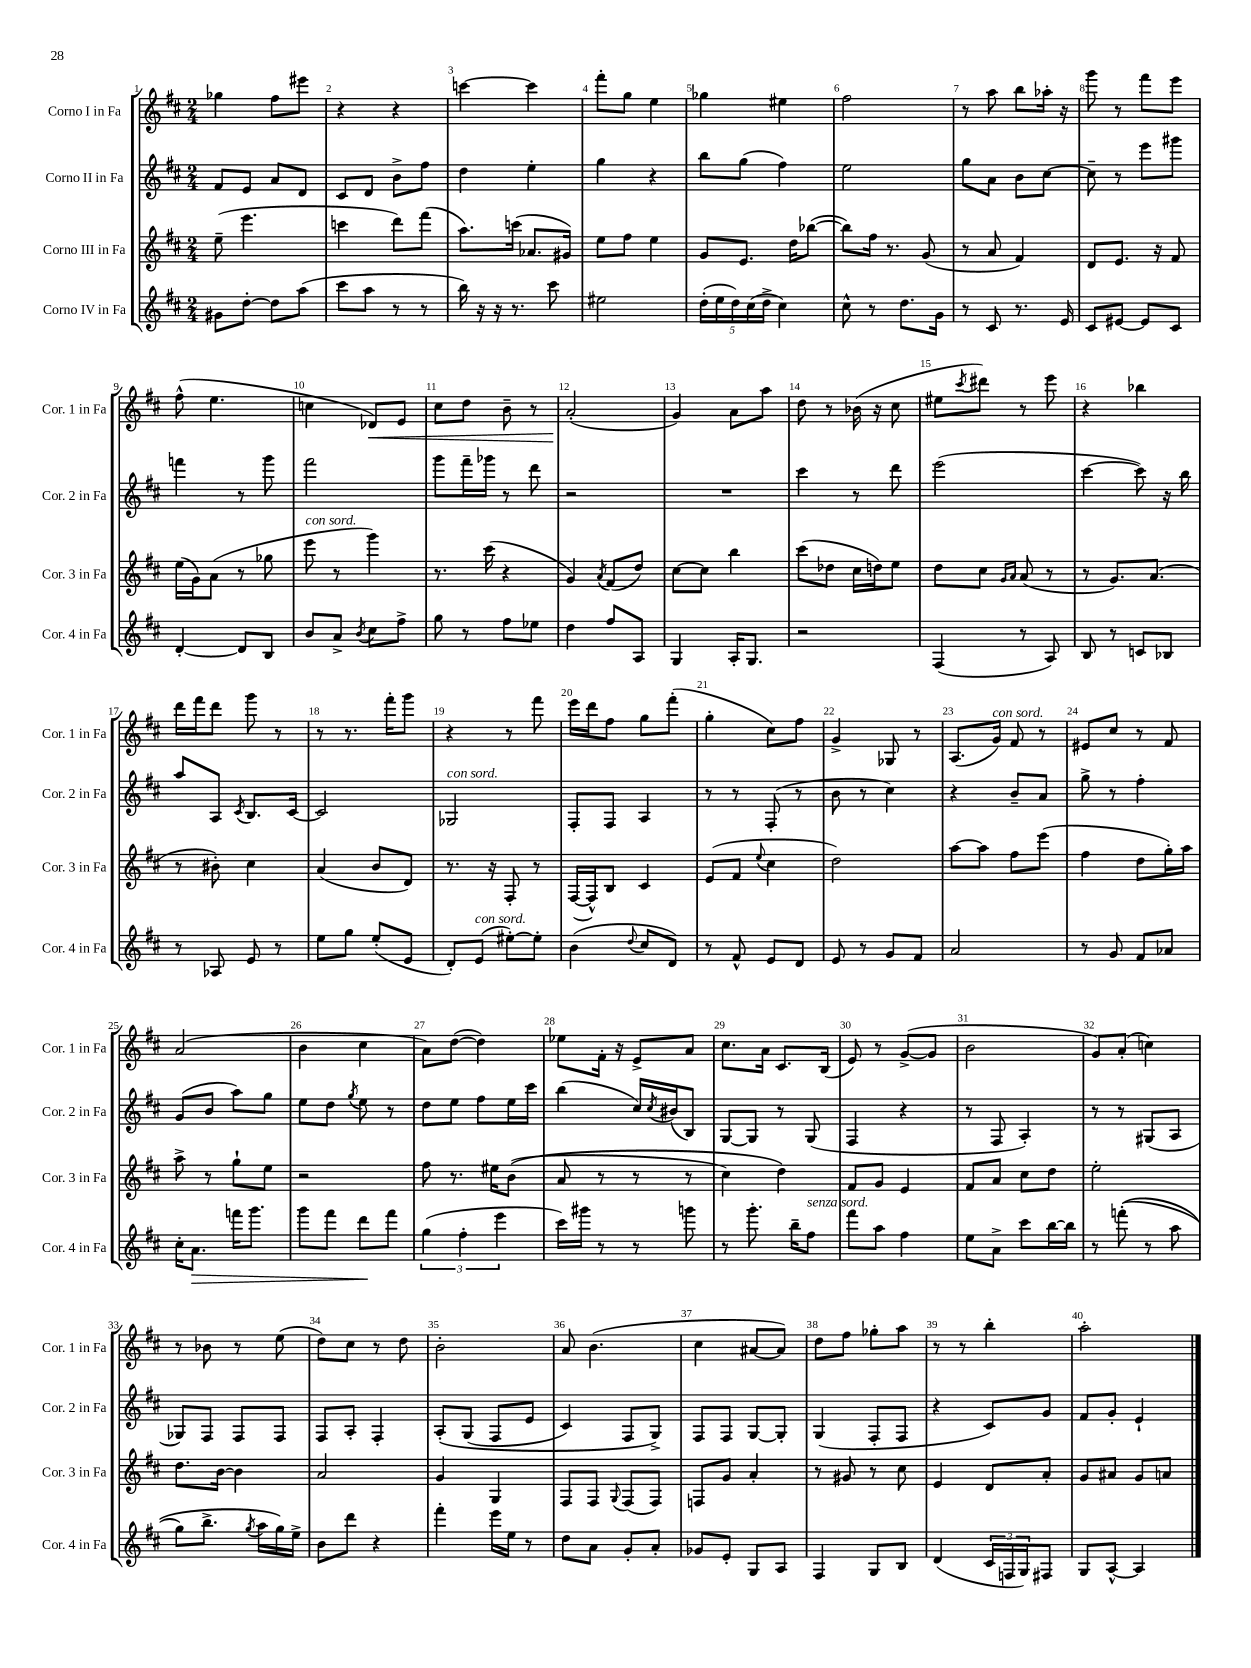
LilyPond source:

<<
\new StaffGroup <<
\new Staff = "s0" \with { instrumentName = "Corno I in Fa" shortInstrumentName = "Cor. 1 in Fa" } {
    \clef treble \key d \major \numericTimeSignature \time 2/4
    ges''4 fis''8 eis'''8 |
    r4 r4 |
    c'''4~ c'''4 |
    fis'''8-. g''8 e''4 |
    ges''4 eis''4 |
    fis''2 |
    r8 a''8 b''8 aes''16-. r16 |
    g'''8 r8 fis'''8 e'''8 |
    fis''8-^( e''4. |
    c''4 des'8\<) e'8 |
    cis''8 d''8 b'8-- r8 |
    a'2-.\!( |
    g'4) a'8 a''8 |
    d''8 r8 bes'16( r16 cis''8 |
    eis''8 \acciaccatura { cis'''8 } dis'''8) r8 e'''8 |
    r4 bes''4 |
    d'''16 fis'''16 d'''8 g'''8 r8 |
    r8 r8. fis'''16-. g'''8 |
    r4 r8 fis'''8 |
    e'''16 d'''16 fis''8 g''8 fis'''8-.( |
    g''4-. cis''8) fis''8 |
    g'4-> ges8 r8 |
    a8.( g'16^\markup { \italic "con sord." }) fis'8 r8 |
    eis'8 cis''8 r8 fis'8 |
    a'2( |
    b'4 cis''4 |
    a'8) d''8~( d''4) |
    ees''8 fis'16-. r16 e'8-> a'8 |
    cis''8. a'16 cis'8. b16( |
    e'8) r8 g'8~->( g'8 |
    b'2 |
    g'8) a'8-.( c''4) |
    r8 bes'8 r8 e''8( |
    d''8) cis''8 r8 d''8 |
    b'2-. |
    a'8 b'4.( |
    cis''4 ais'8~ ais'8) |
    d''8 fis''8 ges''8-. a''8 |
    r8 r8 b''4-. |
    a''2-. \bar "|." |
}
\new Staff = "s1" \with { instrumentName = "Corno II in Fa" shortInstrumentName = "Cor. 2 in Fa" } {
    \clef treble \key d \major \numericTimeSignature \time 2/4
    fis'8 e'8 a'8 d'8 |
    cis'8 d'8 b'8-> fis''8 |
    d''4 e''4-. |
    g''4 r4 |
    b''8 g''8( fis''4) |
    e''2 |
    g''8 a'8 b'8 cis''8~ |
    cis''8-- r8 e'''8 gis'''8 |
    f'''4 r8 g'''8 |
    fis'''2 |
    g'''8 fis'''16-- ges'''16 r8 d'''8 |
    r2 |
    R2 |
    cis'''4 r8 d'''8 |
    e'''2( |
    cis'''4~ cis'''8) r16 b''16 |
    a''8 a8 \acciaccatura { cis'8 } b8. cis'16~ |
    cis'2 |
    ges2^\markup { \italic "con sord." } |
    fis8-. fis8 a4 |
    r8 r8 fis8-.( r8 |
    b'8 r8 cis''4) |
    r4 b'8-- a'8 |
    g''8-> r8 fis''4-. |
    g'8( b'8 a''8) g''8 |
    e''8 d''8 \acciaccatura { g''8 } e''8 r8 |
    d''8 e''8 fis''8 e''16 cis'''16 |
    b''4( cis''16) \acciaccatura { cis''8 } bis'16( b8) |
    g8~ g8 r8 g8( |
    fis4 r4 |
    r8 fis8 a4-.) |
    r8 r8 gis8( a8 |
    ges8) fis8 fis8 fis8 |
    fis8 a8-. fis4-. |
    a8-.\( g8( fis8 e'8 |
    cis'4) fis8 g8->\) |
    fis8 fis8 g8~ g8-. |
    g4( fis8-. fis8 |
    r4 cis'8) g'8 |
    fis'8 g'8-. e'4-! \bar "|." |
}
\new Staff = "s2" \with { instrumentName = "Corno III in Fa" shortInstrumentName = "Cor. 3 in Fa" } {
    \clef treble \key d \major \numericTimeSignature \time 2/4
    e''8--( e'''4. |
    c'''4 d'''8) fis'''8( |
    a''8.) c'''16( aes'8. gis'16) |
    e''8 fis''8 e''4 |
    g'8 e'8. d''16 bes''8~( |
    bes''8) fis''16 r8. g'8( |
    r8 a'8 fis'4) |
    d'8 e'8. r16 fis'8 |
    e''16( g'16) a'8( r8 ges''8 |
    e'''8^\markup { \italic "con sord." } r8 g'''4) |
    r8. cis'''16( r4 |
    g'4) \acciaccatura { a'8 } fis'8( d''8) |
    cis''8~ cis''8 b''4 |
    cis'''8( des''8 cis''16 d''16) e''8 |
    d''8 cis''8 \grace { g'16 a'16 } a'8( r8 |
    r8 g'8.) a'8.( |
    r8 bis'8-.) cis''4 |
    a'4( b'8 d'8) |
    r8. r16 fis8-. r8 |
    fis16~( fis16-^) b8 cis'4 |
    e'8( fis'8 \appoggiatura { e''8 } cis''4 |
    d''2) |
    a''8~ a''8 fis''8 e'''8( |
    fis''4 d''8 g''16-.) a''16 |
    a''8-> r8 g''8-! e''8 |
    r2 |
    fis''8 r8. eis''16 b'8(\( |
    a'8 r8 r8 r8 |
    cis''4) d''4\) |
    fis'8 g'8 e'4 |
    fis'8 a'8 cis''8 d''8 |
    e''2-. |
    d''8. b'16~ b'4 |
    a'2 |
    g'4 g4 |
    fis8 fis8 \appoggiatura { g8 } fis8( fis8) |
    f8 g'8 a'4-. |
    r8 gis'8 r8 cis''8 |
    e'4 d'8 a'8-. |
    g'8 ais'8 g'8 a'8 \bar "|." |
}
\new Staff = "s3" \with { instrumentName = "Corno IV in Fa" shortInstrumentName = "Cor. 4 in Fa" } {
    \clef treble \key d \major \numericTimeSignature \time 2/4
    gis'8 d''8~-. d''8 a''8( |
    cis'''8 a''8 r8 r8 |
    b''16) r16 r16 r8. cis'''8 |
    eis''2 |
    \tuplet 5/4 { d''16-.( e''16 d''16) cis''16( d''16-> } cis''4) |
    cis''8-^ r8 d''8. g'16 |
    r8 cis'8 r8. e'16 |
    cis'8 eis'8~ eis'8 cis'8 |
    d'4~-. d'8 b8 |
    b'8 a'8-> \acciaccatura { b'8 } cis''8 fis''8-> |
    g''8 r8 fis''8 ees''8 |
    d''4 fis''8 a8 |
    g4 a16-. g8. |
    r2 |
    fis4( r8 a8) |
    b8 r8 c'8 bes8 |
    r8 aes8 e'8 r8 |
    e''8 g''8 e''8-.( e'8 |
    d'8-.) e'8^\markup { \italic "con sord." }( eis''8~-.) eis''8-. |
    b'4( \appoggiatura { d''8 } cis''8 d'8) |
    r8 fis'8-^ e'8 d'8 |
    e'8 r8 g'8 fis'8 |
    a'2 |
    r8 g'8 fis'8 aes'8 |
    cis''16-. a'8.\> f'''16 g'''8. |
    g'''8 fis'''8 d'''8\! fis'''8 |
    \tuplet 3/2 { g''4( fis''4-. e'''4 } |
    cis'''16) gis'''16 r8 r8 g'''8 |
    r8 g'''8.-. b''16-- fis''8^\markup { \italic "senza sord." } |
    fis'''8 a''8 fis''4 |
    e''8 a'8-> cis'''8 b''16~ b''16 |
    r8 f'''8-.(\( r8 a''8 |
    g''8) b''8.-> \acciaccatura { g''8 } a''16 g''16\) e''16-> |
    b'8 d'''8 r4 |
    fis'''4-. e'''16 e''16 r8 |
    d''8 a'8 g'8-. a'8-. |
    ges'8 e'8-. g8 a8 |
    fis4 g8 b8 |
    d'4( \tuplet 3/2 { cis'16 f16 g16) } fis8 |
    g8 a8~-^ a4 \bar "|." |
}
>>
>>
\layout { \context { \Score \override BarNumber.break-visibility = ##(#f #t #t) barNumberVisibility = #all-bar-numbers-visible } }
